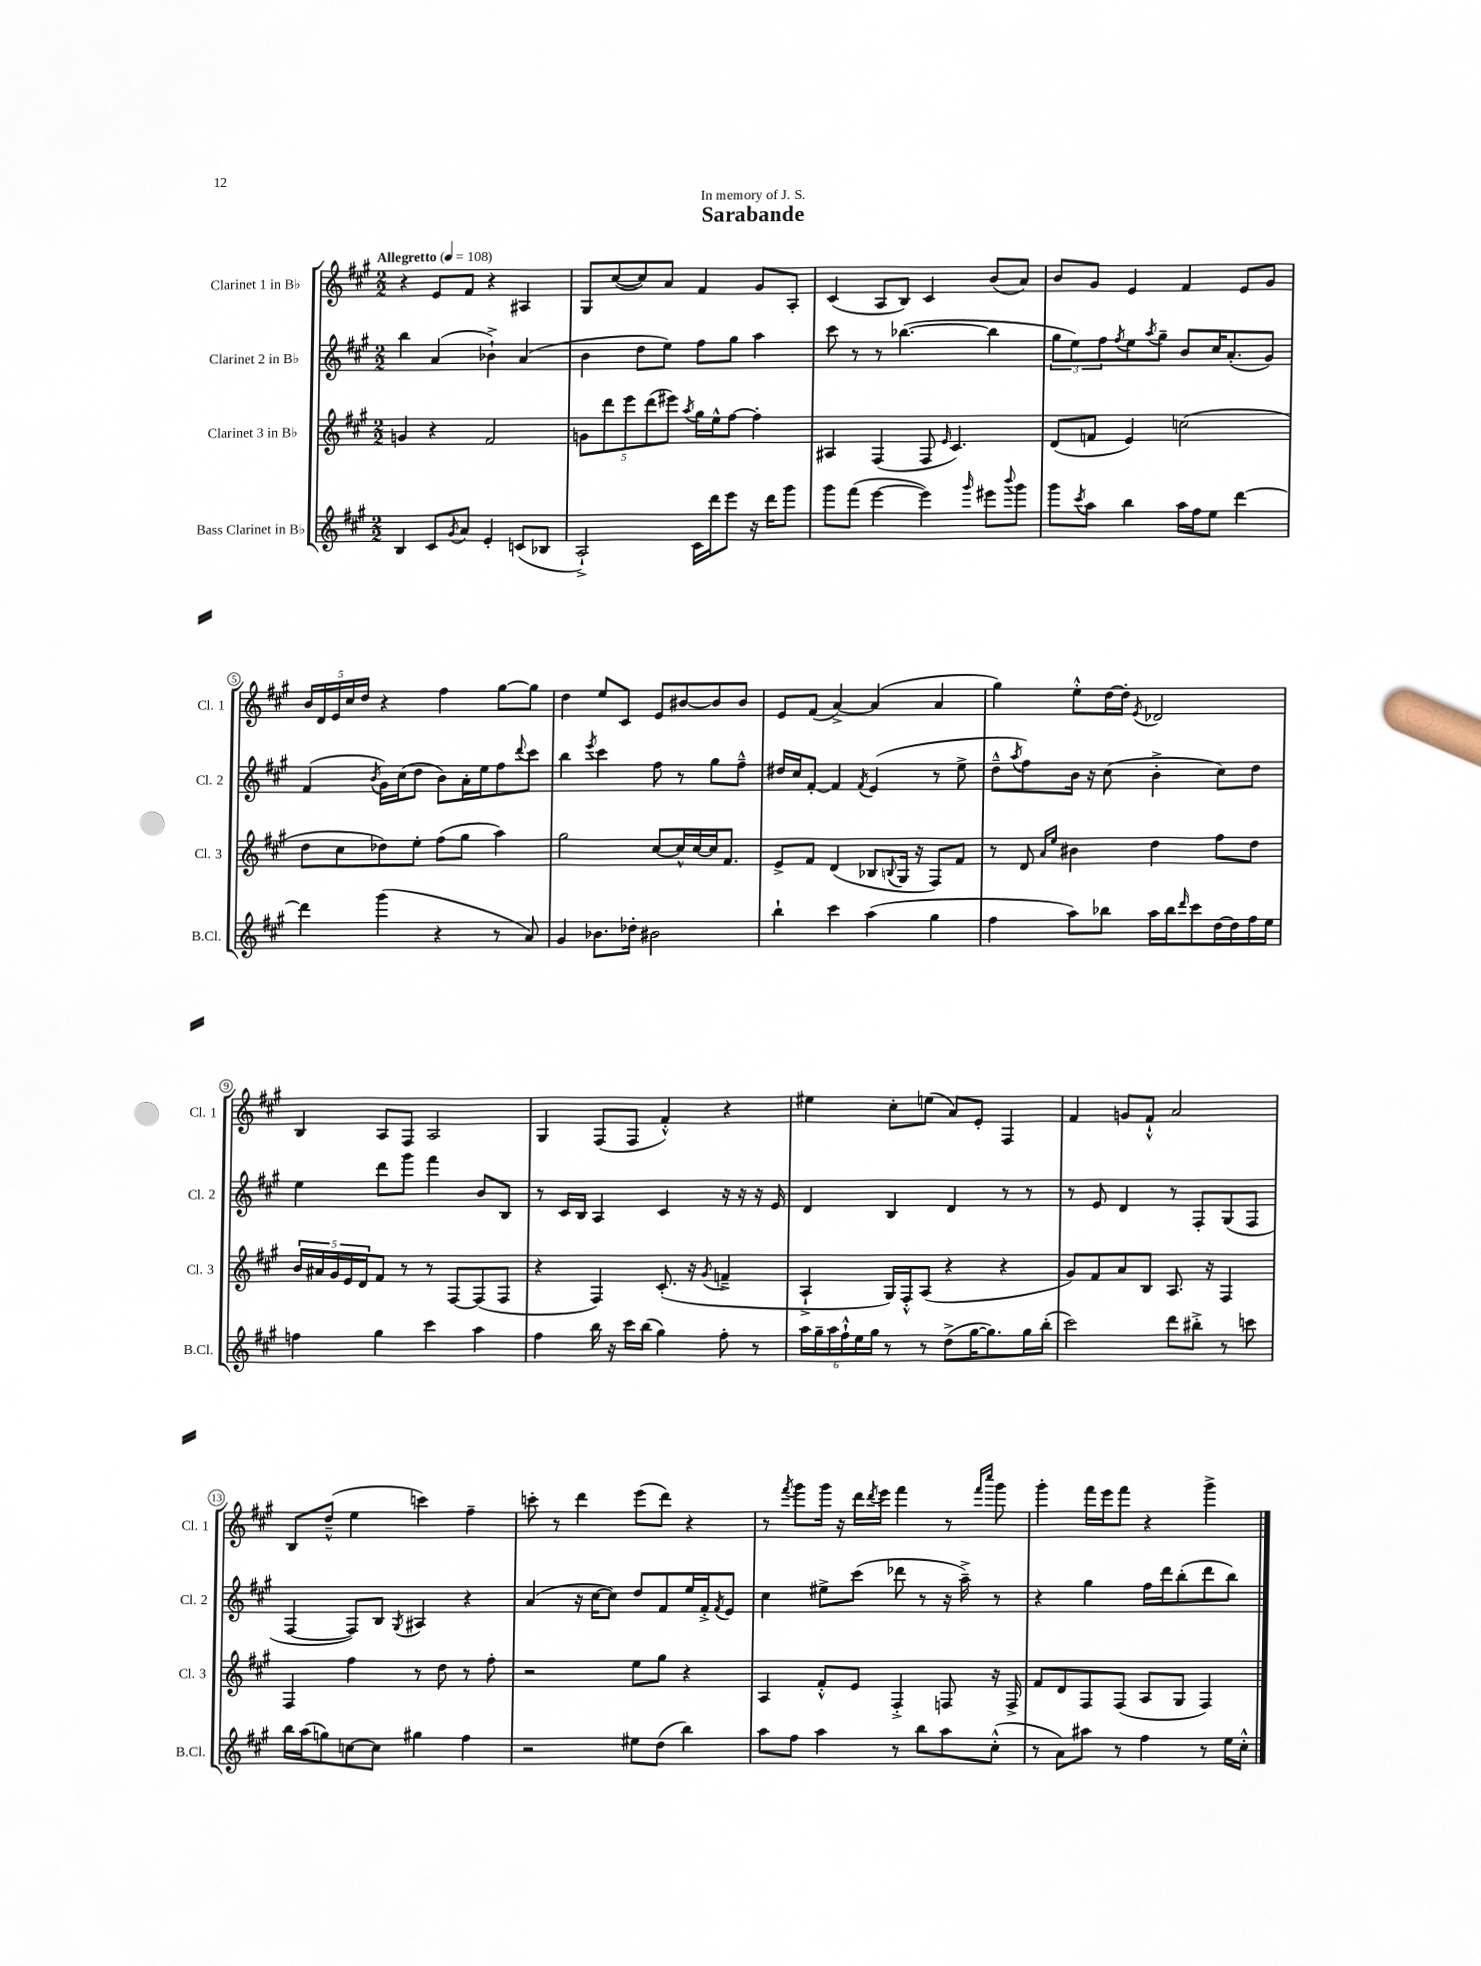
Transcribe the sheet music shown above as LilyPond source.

\header { title = "Sarabande" dedication = "In memory of J. S." }
<<
\new StaffGroup <<
\new Staff = "s0" \with { instrumentName = "Clarinet 1 in Bb" shortInstrumentName = "Cl. 1" } {
    \clef treble \key a \major \numericTimeSignature \time 2/2 \tempo "Allegretto" 4 = 108
    r4 e'8 fis'8 r4 ais4 |
    gis8 cis''8~( cis''8) a'8 fis'4 gis'8 a8-. |
    cis'4( a8 b8) cis'4 b'8( a'8) |
    b'8 gis'8 e'4 fis'4 e'8 gis'8 |
    \tuplet 5/4 { b'16 d'16 e'16 cis''16 d''16 } r4 fis''4 gis''8~ gis''8 |
    d''4 e''8 cis'8 e'8 bis'8~ bis'8 bis'8 |
    e'8 fis'8( a'4~->) a'4( a'4 |
    gis''4) e''8-.-^ d''16~ d''16-. \acciaccatura { e'8 } des'2 |
    b4 a8 fis8 a2 |
    gis4 fis8( fis8 fis'4-.-^) r4 |
    eis''4 cis''8-. e''8( a'8) e'8-. fis4 |
    fis'4 g'8 fis'8-!-^ a'2 |
    b8 d''8---^( e''4 c'''4) fis''4-- |
    c'''8-. r8 d'''4 e'''8( d'''8) r4 |
    r8 \acciaccatura { fis'''8 } gis'''8 gis'''16 r16 d'''16 \acciaccatura { d'''8 } e'''16 fis'''4 r8 \grace { fis'''16 cis''''16 } gis'''8 |
    gis'''4-. fis'''16 e'''16 fis'''8 r4 gis'''4-> \bar "|." |
}
\new Staff = "s1" \with { instrumentName = "Clarinet 2 in Bb" shortInstrumentName = "Cl. 2" } {
    \clef treble \key a \major \numericTimeSignature \time 2/2
    b''4 a'4( bes'4-!->) a'4( |
    b'4 d''8 e''8) fis''8 gis''8 a''4 |
    cis'''8 r8 r8 bes''4.~( bes''4 |
    \tuplet 3/2 { gis''8 e''8) fis''8 } \acciaccatura { fis''8 } e''8 \acciaccatura { a''8 } gis''8-- b'8 cis''16 a'8.-.( gis'8) |
    fis'4( \acciaccatura { b'8 } gis'16) cis''16( d''8 b'8) a'16-. e''16 fis''8 \appoggiatura { d'''8 } cis'''8 |
    b''4 \acciaccatura { e'''8 } cis'''4 fis''8 r8 gis''8 fis''8---^ |
    dis''16 cis''16 fis'8~-. fis'4 \acciaccatura { fis'8 } e'4( r8 e''8-> |
    d''8---^ \acciaccatura { a''8 } fis''8) b'16 r16 cis''8( b'4-.-> cis''8) d''8 |
    e''4 d'''8 gis'''8 fis'''4 b'8 b8 |
    r8 cis'16 b16 a4 cis'4 r16 r16 r16 e'16 |
    d'4 b4 d'4 r8 r8 |
    r8 e'8 d'4 r8 fis8-. gis8( fis8 |
    fis4~ fis8) b8 \acciaccatura { gis8 } ais4 r4 |
    a'4( r16 cis''16~ cis''8) d''8 fis'8 e''16 fis'16-.-> \acciaccatura { fis'8 } e'8 |
    cis''4 eis''8-> cis'''8( des'''8 r8 r16 a''16--->) r8 |
    r4 gis''4 fis''16 d'''16 b''8-.( d'''8 b''8) \bar "|." |
}
\new Staff = "s2" \with { instrumentName = "Clarinet 3 in Bb" shortInstrumentName = "Cl. 3" } {
    \clef treble \key a \major \numericTimeSignature \time 2/2
    g'4 r4 fis'2 |
    \tuplet 5/4 { g'8 d'''8 e'''8 d'''8( eis'''8) } \acciaccatura { a''8 } gis''16 e''16-^ fis''8~ fis''4-. |
    ais4 fis4( fis8 \grace { e'16 } cis'4.) |
    d'8( f'8 e'4) c''2( |
    d''8 cis''8 des''8) e''8-. fis''8( gis''8 a''4) |
    gis''2 cis''8~ cis''16-^ cis''16~ cis''16 fis'8. |
    e'8-> fis'8 d'4( bes8 \appoggiatura { b8 } gis16 r16 fis8) fis'8 |
    r8 d'8 \grace { a'16 e''16 } bis'4 d''4 fis''8 d''8 |
    \tuplet 5/4 { b'16 ais'16 gis'16 e'16 d'16 } fis'8 r8 r8 fis8~ fis8( fis8 |
    r4 fis4) cis'8.-.( r16 \acciaccatura { gis'8 } f'4---> |
    a4-!-> gis16) fis16-.-^ a8( r4 r4 |
    gis'8) fis'8 a'8 b8 a8. r16 fis4 |
    fis4 fis''4 r8 d''8 r8 fis''8-. |
    r2 e''8 gis''8 r4 |
    a4 fis'8-.-^ e'8 fis4-.-> f8 r16 f16-> |
    fis'8 d'8 fis8 fis8( a8 gis8 fis4) \bar "|." |
}
\new Staff = "s3" \with { instrumentName = "Bass Clarinet in Bb" shortInstrumentName = "B.Cl." } {
    \clef treble \key a \major \numericTimeSignature \time 2/2
    b4 cis'8 \acciaccatura { gis'8 } a'8 e'4-. c'8( bes8 |
    a2-!->) cis'16 d'''16 e'''8 r16 d'''16 gis'''8 |
    gis'''8 fis'''8( e'''4~ e'''4) \grace { gis'''16 } eis'''8 \appoggiatura { b'''8 } gis'''8 |
    gis'''8 \acciaccatura { cis'''8 } a''8 b''4 a''16 fis''16 e''8 d'''4~ |
    d'''4 gis'''4( r4 r8 a'8) |
    gis'4 bes'8. des''16-. bis'2 |
    b''4-! cis'''4 a''4( gis''4 |
    fis''4 a''8) bes''8 a''16 bes''16 \grace { d'''16 } cis'''8 d''16~ d''16 fis''16 e''16 |
    f''4 gis''4 cis'''4 a''4 |
    fis''4 b''16 r16 cis'''16 b''16( gis''4) fis''8-. r8 |
    \tuplet 6/4 { a''16 gis''16-- a''16 fis''16-!-^ e''16 gis''16 } r8 r8 d''8->( gis''16~ gis''8.) gis''16 b''16-.( |
    cis'''2) d'''8 bis''8-.-> r8 c'''8 |
    b''16 a''16( g''8) c''8~ c''8 gis''4 fis''4 |
    r2 eis''8 d''8( b''4) |
    a''8 fis''8 a''4 r8 b''8 a''8 cis''8-.-^( |
    r8 a'8) ais''8 r8 fis''4 r8 e''16 cis''16-.-^ \bar "|." |
}
>>
>>
\layout { \context { \Score \override BarNumber.stencil = #(make-stencil-circler 0.1 0.3 ly:text-interface::print) } }
